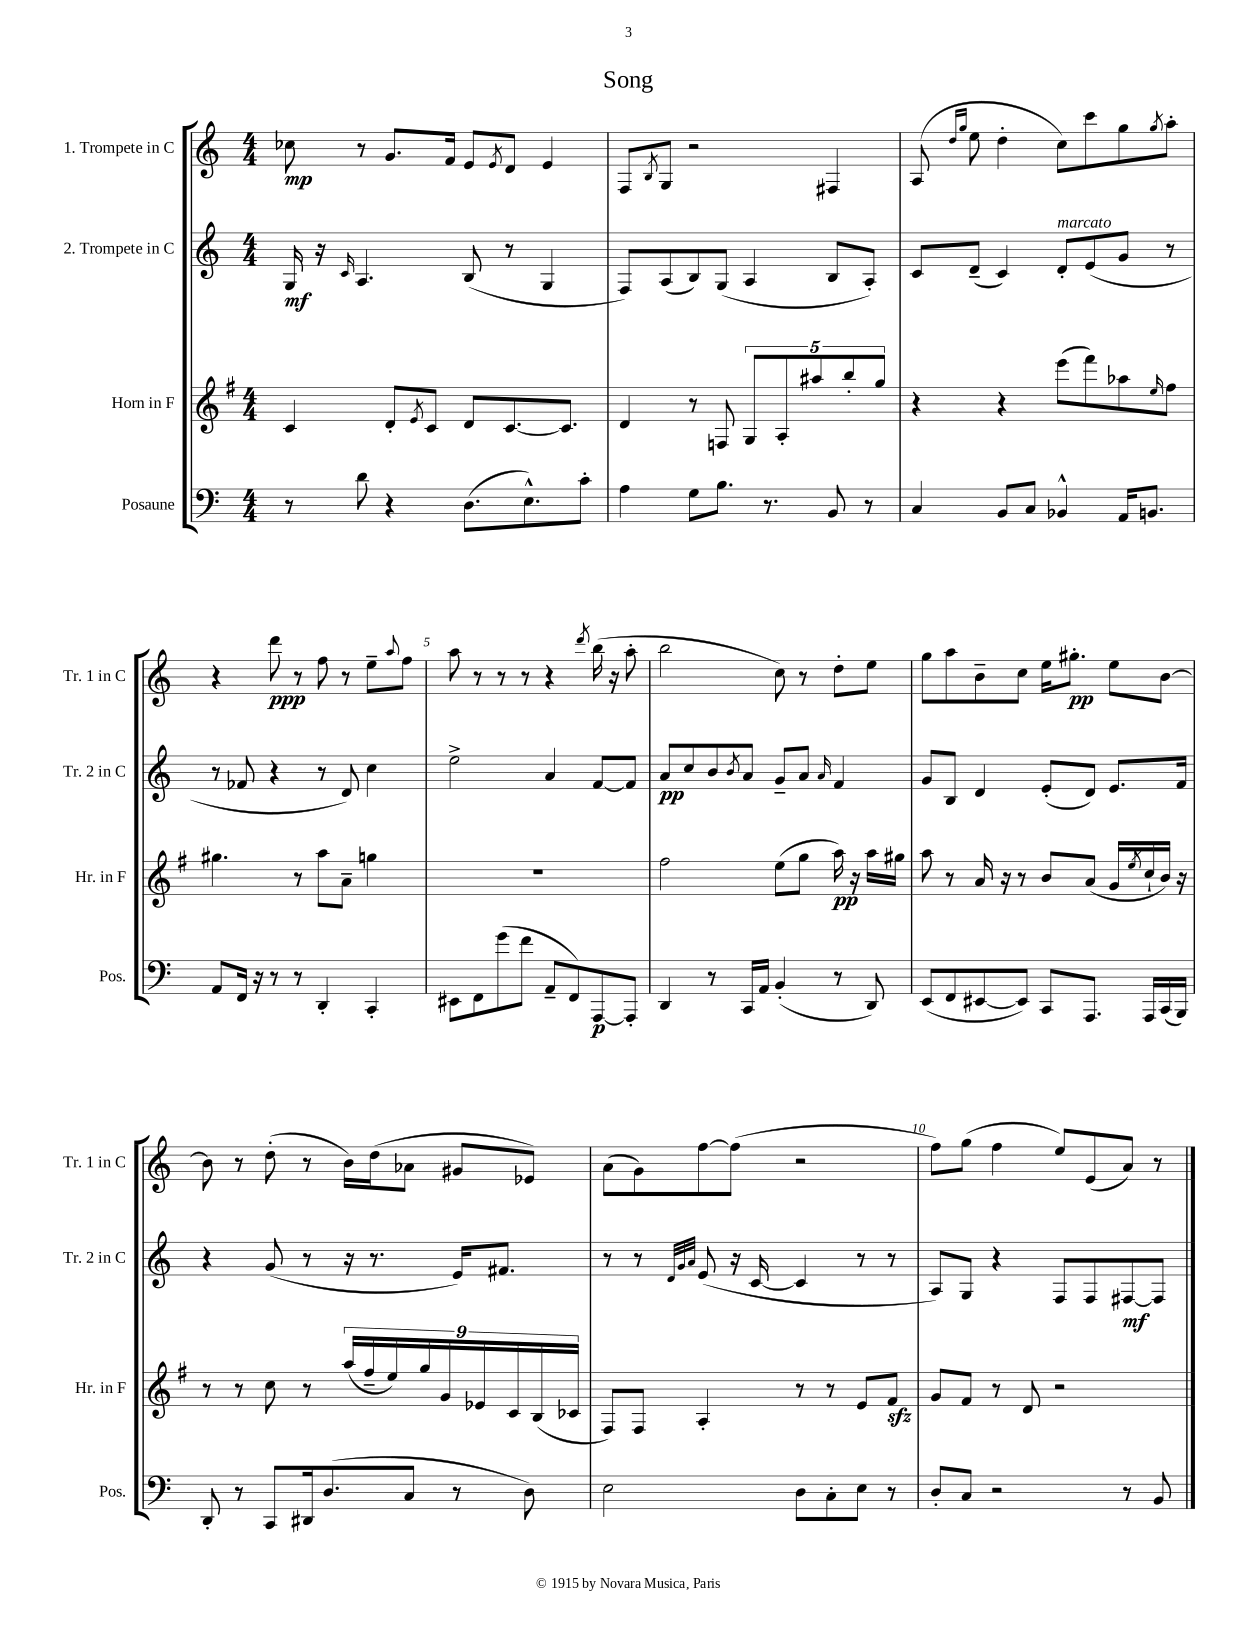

**kern	**kern	**kern	**kern
*staff4	*staff3	*staff2	*staff1
*clefF4	*clefG2	*clefG2	*clefG2
*k[]	*k[f#]	*k[]	*k[]
*M4/4	*M4/4	*M4/4	*M4/4
8r	4c/	16G/	8cc-\
.	.	16r	.
.	.	16qqc/	.
8d\	.	4.A/	8r
4r	8d'/L	.	8.g/L
.	8qe/	.	.
.	8c/J	.	.
.	.	.	16f/Jk
(8.D\L	8d/L	(8B/	8e/L
.	.	.	8qe/
.	[8.c/	8r	8d/J
8.E^^\)	.	.	.
.	.	4G/	4e/
.	8.c/]J	.	.
8c'\J	.	.	.
=	=	=	=
4A\	4d/	8F/L)	8F/L
.	.	.	8qB/
.	.	(8A/	8G/J
8G\L	8r	8B/)	2r
8.B\J	8F/	(8G/J	.
.	10G/L	4A/	.
8.r	.	.	.
.	10A'/	.	.
.	10aa#/	.	.
8BB/	.	8B/L	4F#/
.	10bb'/	.	.
8r	.	8A'/J)	.
.	10gg/J	.	.
=	=	=	=
4C/	4r	8c/L	(8A/
.	.	.	16qqdd/LL
.	.	.	16qqgg/JJ
.	.	(8d~/J	8ee\
8BB/L	4r	4c/)	4dd'\
8C/J	.	.	.
4BB-^^/	(8eee\L	8d'/L	8cc\L)
.	8fff#\)	(8e/	8ccc\
16AA/LK	8aa-\	8g/J	8gg\
8.BB/J	.	.	.
.	16qqee/	.	8qgg/
.	8ff#\J	8r	8aa'\J
=	=	=	=
8AA/L	4.gg#\	8r	4r
16FF/Jk	.	8f-/	.
16r	.	.	.
8r	.	4r	8ddd\
8r	8r	.	8r
4DD'/	8aa\L	8r	8ff\
.	8a~\J	8d/)	8r
4CC'/	4gg\	4cc\	8ee~\L
.	.	.	8qqaa/
.	.	.	8ff\J
=	=	=	=
8EE#\L	1r	2ee^\	8aa\
8FF\	.	.	8r
(8g\	.	.	8r
8f\J	.	.	8r
8AA~/L	.	4a/	4r
8FF/)	.	.	.
.	.	.	8qddd/
[8AAA/	.	[8f/L	(16bb\
.	.	.	16r
8AAA'/]J	.	8f/]J	8aa'\
=	=	=	=
4DD/	2ff#\	8a/L	2bb\
.	.	8cc/	.
8r	.	8b/	.
.	.	8qb/	.
16CC/LL	.	8a/J	.
16AA/JJ	.	.	.
(4BB'/	(8ee\L	8g~/L	8cc\)
.	8gg\J	8a/J	8r
.	.	16qqa/	.
8r	16aa\)	4f/	8dd'\L
.	16r	.	.
8DD/)	16aa\LL	.	8ee\J
.	16gg#\JJ	.	.
=	=	=	=
(8EE/L	8aa\	8g/L	8gg\L
8FF/	8r	8B/J	8aa\
[8EE#/	16a/	4d/	8b~\
.	16r	.	.
8EE#/]J)	8r	.	8cc\J
8CC/L	8b/L	(8e'/L	16ee\LK
.	.	.	8.gg#'\J
8.AAA/J	(8a/J	8d/J)	.
.	16g/LL	8.e/L	8ee\L
.	8qee/	.	.
16AAA/LL	16cc`/	.	.
(16CC/	16b/JJ)	.	[8b\J
16BBB/JJ)	16r	16f/Jk	.
=	=	=	=
8DD'/	8r	4r	8b\]
8r	8r	.	8r
8CC/L	8cc\	(8g/	(8dd'\
16DD#/k	8r	8r	8r
(8.D/	.	.	.
.	(18aa/LL	16r	16b\LL)
.	18ff#~/	.	.
.	.	8.r	(16dd\J
.	18ee/)	.	.
8C/J	.	.	8a-\J
.	18gg/	.	.
.	18g/	.	.
8r	.	16e/LK)	8g#/L
.	18e-/	.	.
.	.	8.f#/J	.
.	18c/	.	.
8D\)	.	.	8e-/J)
.	(18B/	.	.
.	18c-/JJ	.	.
=	=	=	=
2E\	8F#/L)	8r	(8a\L
.	8F#/J	8r	8g\)
.	.	32qqd/LLL	.
.	.	32qqg/	.
.	.	32qqa/JJJ	.
.	4A'/	(8e/	[8ff\
.	.	16r	(8ff\]J
.	.	[16c/	.
8D\L	8r	4c/]	2r
8C'\	8r	.	.
8E\J	8e/L	8r	.
8r	8f#/J	8r	.
=	=	=	=
8D'/L	8g/L	8A/L)	8ff\L)
8C/J	8f#/J	8G/J	(8gg\J
2r	8r	4r	4ff\
.	8d/	.	.
.	2r	8F/L	8ee/L)
.	.	8F/	(8e/
8r	.	[8F#/	8a/J)
8BB/	.	8F#/]J	8r
==	==	==	==
*-	*-	*-	*-
